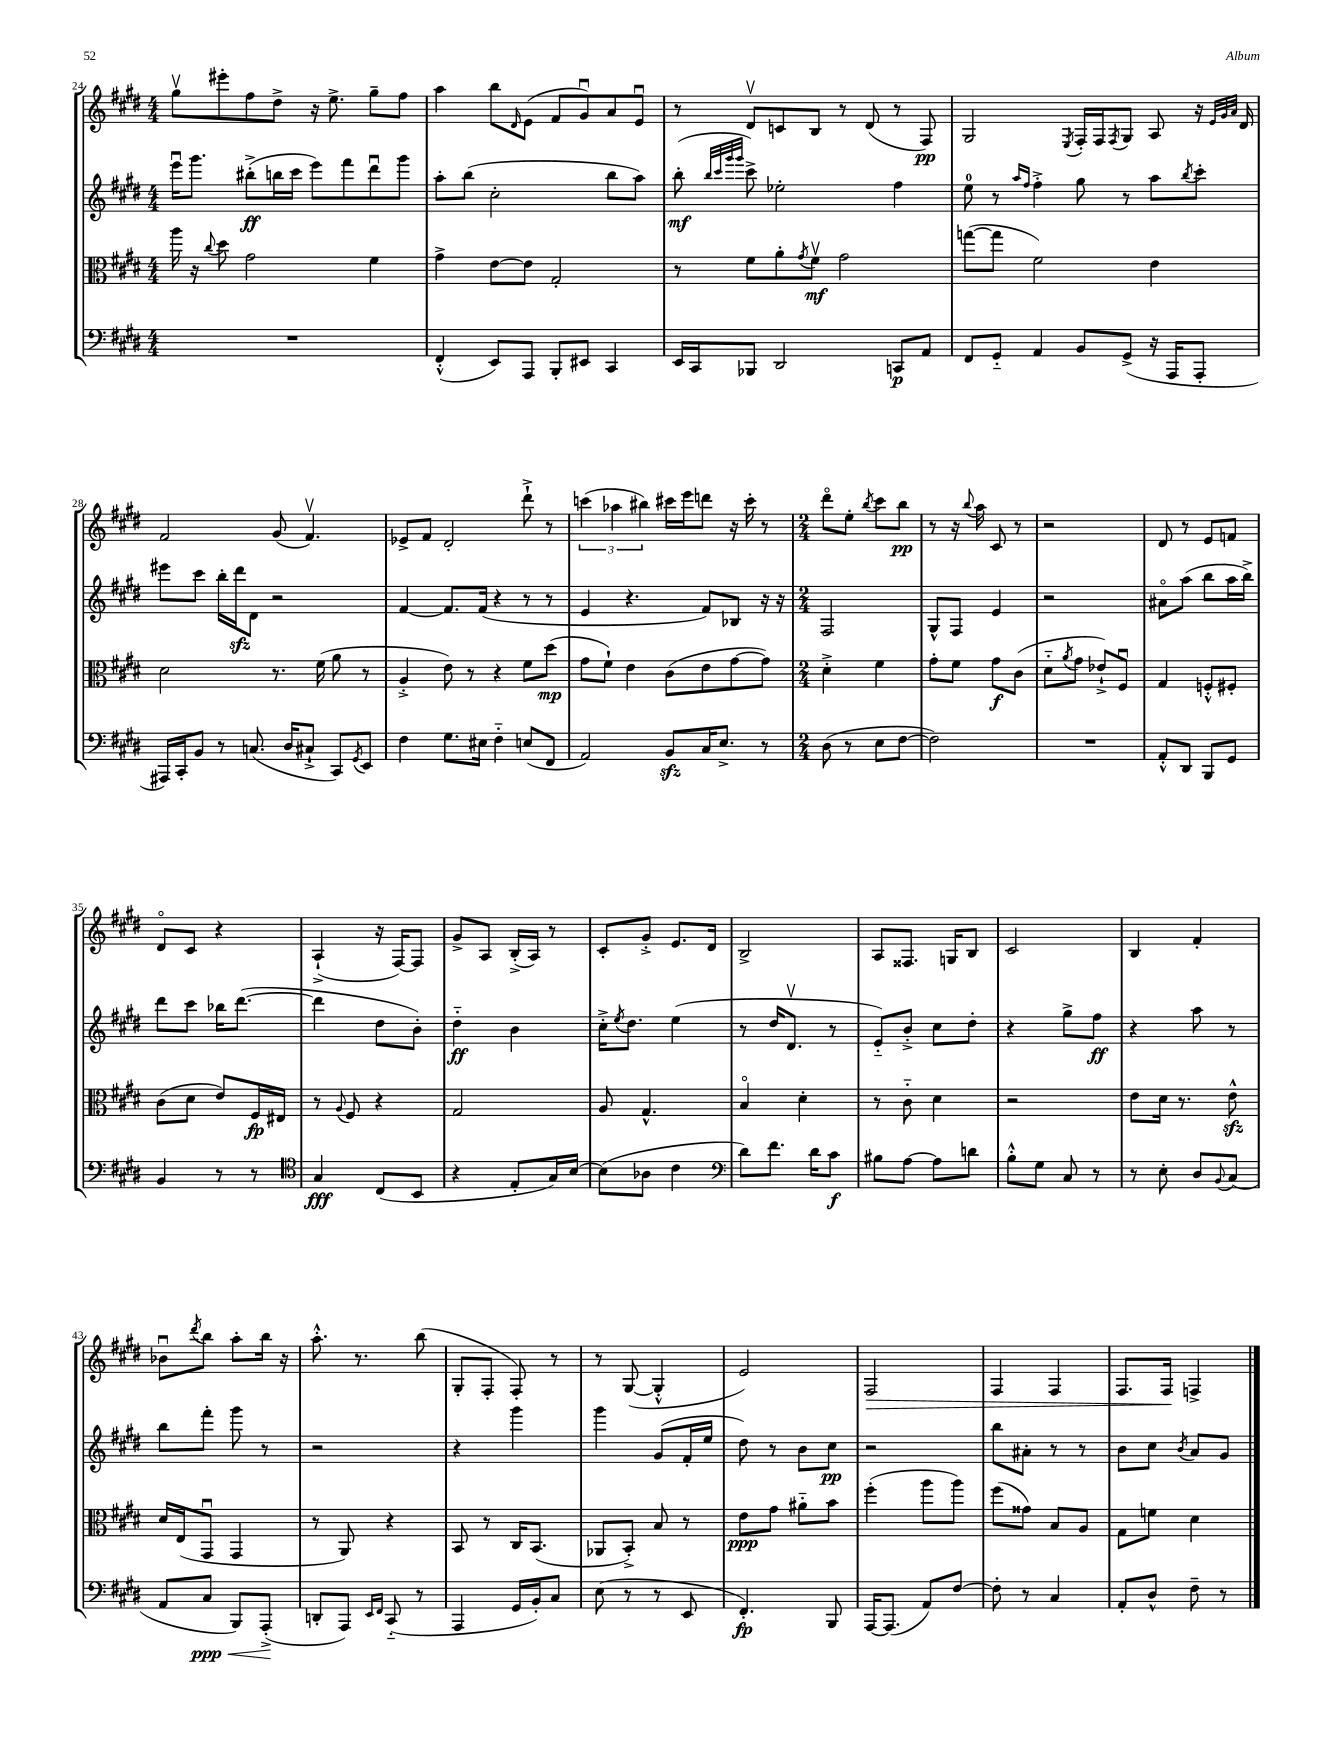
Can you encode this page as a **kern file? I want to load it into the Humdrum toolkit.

**kern	**kern	**kern	**kern
*staff4	*staff3	*staff2	*staff1
*clefF4	*clefC3	*clefG2	*clefG2
*k[f#c#g#d#]	*k[f#c#g#d#]	*k[f#c#g#d#]	*k[f#c#g#d#]
*M4/4	*M4/4	*M4/4	*M4/4
1r	16aa\	16eeeu\LK	8gg#v\L
.	16r	8.ggg#\J	.
.	8qqcc#/	.	.
.	8dd#\	.	8eee#'\
.	2g#\	(8bb#'^\L	8ff#\
.	.	16bb\L	8dd#^\J
.	.	16ccc#\JJ	.
.	.	8eee\L)	16r
.	.	.	8.ee^\
.	.	8fff#\	.
.	4f#\	8ddd#u\	8gg#~\L
.	.	8ggg#\J	8ff#\J
=	=	=	=
(4FF#'^^/	4g#^\	8aa'\L	4aa\
.	.	(8bb\J	.
8EE/L)	[8e\L	2cc#'\	8bb\L
.	.	.	16qqd#/
8AAA/J	8e\]J	.	(8e\J
8BBB'/L	2G#'/	.	8f#/L
8EE#/J	.	.	8g#u/)
4CC#/	.	8bb\L	8a/
.	.	8aa\J)	8eu/J
=	=	=	=
16EE/LL	8r	(8bb'\	8r
16CC#/J	.	.	.
.	.	32qqbb/LLL	.
.	.	32qqccc#/	.
.	.	32qqggg#/	.
.	.	32qqggg#/JJJ	.
8BBB-/J	8f#\L	8ccc#^\)	8d#v/L
2DD#/	8a'\	2ee-'\	8c/
.	8qg#/	.	.
.	8f#v\J	.	8B/J
.	2g#\	.	8r
.	.	.	(8d#/
8CC/L	.	4ff#\	8r
8AA/J	.	.	8F#/)
=	=	=	=
8FF#/L	([8gg\L	8ee\	2G#/
8GG#'~/J	8gg\]J	8r	.
.	.	16qqaa/LL	.
.	.	16qqff#/JJ	.
4AA/	2f#\)	4ff#'^\	.
.	.	.	8qE/
8BB/L	.	8gg#\	16F#'/LL
.	.	.	16F#/J
.	.	.	8qF#/
(8GG#^/J	.	8r	8G#/J
16r	4e\	8aa\L	8A/
16AAA/LK	.	.	.
.	.	8qbb/	.
8AAA'/J	.	8ccc#'\J	16r
.	.	.	32qqe/LLL
.	.	.	32qqg#/
.	.	.	32qqa/JJJ
.	.	.	16d#/
=	=	=	=
16AAA#/LL)	2d#\	8eee#\L	2f#/
16CC#'/J	.	.	.
8BB/J	.	8ccc#\J	.
8r	.	16bb'\LL	.
.	.	16ddd#\J	.
(8.C/	.	8d#\J	.
.	8.r	2r	(8g#/
16D#/LK	.	.	.
8C#`^/J	.	.	4.f#v/)
.	(16f#\	.	.
8CC#/L)	8a\	.	.
8qGG#/	.	.	.
8EE/J	8r	.	.
=	=	=	=
4F#\	4A'^/	[4f#/	8e-^/L
.	.	.	8f#/J
8.G#\L	8e\)	8.f#/]L	2d#'/
.	8r	.	.
16E#\Jk	.	(16f#/Jk	.
4F#'~\	4r	4r	.
(8E/L	8f#\L	8r	8ddd#`^\
8FF#/J	(8dd#\J	8r	8r
=	=	=	=
2AA/)	8g#\L	4e/	(6ccc\
.	8f#`\J)	.	.
.	.	.	6aa-\
.	4e\	4.r	.
.	.	.	6bb#\)
8BB/L	(8c#\L	.	16ccc#\LL
.	.	.	16eee\J
16C#/K	8e\	8f#/L)	8ddd\J
8.E^/J	.	.	.
.	[8g#\	8B-/J	16r
.	.	.	16ccc#'\
8r	8g#\]J)	16r	8r
.	.	16r	.
=	=	=	=
*M2/4	*M2/4	*M2/4	*M2/4
(8D#\	4d#'^\	2F#/	8ddd#o\L
8r	.	.	8ee'\J
.	.	.	8qbb/
8E\L	4f#\	.	8ccc#\L
[8F#\J	.	.	8bb\J
=	=	=	=
2F#\])	8g#'\L	8G#^^/L	8r
.	8f#\J	8F#/J	16r
.	.	.	8qqbb/
.	.	.	16aa\
.	8g#\L	4e/	8c#/
.	(8c#\J	.	8r
=	=	=	=
2r	8d#'~\L	2r	2r
.	8qa/	.	.
.	8g#\J	.	.
.	8e-`^/L)	.	.
.	8F#u/J	.	.
=	=	=	=
8AA'^^/L	4G#/	8a#o\L	8d#/
8DD#/J	.	(8aa\J	8r
8BBB/L	8F'^^/L	8bb\L	8e/L
8GG#/J	8F#'/J	16aa\L	8f/J
.	.	16bb^\JJ)	.
=	=	=	=
4BB/	(8c#\L	8ddd#\L	8d#o/L
.	8d#\J	8ccc#\J	8c#/J
8r	8e/L)	16bb-\LK	4r
.	.	([8.ddd#\J	.
8r	16F#/L	.	.
.	16E#/JJ	.	.
=	=	=	=
*clefC4	*	*	*
4G#/	8r	4ddd#\]	(4A`^/
.	8qqA/	.	.
.	8F#/	.	.
(8C#/L	4r	8dd#\L	16r
.	.	.	[16F#/LK)
8BB/J	.	8b'\J)	8F#/]J
=	=	=	=
4r	2G#/	4dd#'~\	8g#^/L
.	.	.	8A/J
8E'/L	.	4b\	(16B'^/LL
.	.	.	16A/JJ)
16G#/L)	.	.	8r
[16B/JJ	.	.	.
=	=	=	=
(8B\]L	8A/	16cc#'^\LK	8c#'/L
.	.	8qee/	.
.	.	8.dd#\J	.
8A-\J	4.G#^^/	.	8g#'^/J
4c#\	.	(4ee\	8.e/L
.	.	.	16d#/Jk
=	=	=	=
*clefF4	*	*	*
8d#\L)	4Bo/	8r	2B^/
8.f#\J	.	16dd#/LK	.
.	.	8.d#v/J	.
.	4d#'\	.	.
16d#\LK	.	.	.
8c#\J	.	8r	.
=	=	=	=
8B#\L	8r	8e'~/L)	8A/L
[8A\J	8c#'~\	8b'^/J	8.F##/J
8A\]L	4d#\	8cc#\L	.
.	.	.	16G/LK
8d\J	.	8dd#'\J	8B/J
=	=	=	=
8B'^^\L	2r	4r	2c#/
8G#\J	.	.	.
8C#/	.	8gg#^\L	.
8r	.	8ff#\J	.
=	=	=	=
8r	8e\L	4r	4B/
8E'\	16d#\Jk	.	.
.	8.r	.	.
8D#/L	.	8aa\	4f#'/
8qqBB/	.	.	.
(8C#/J	8e^^\	8r	.
=	=	=	=
8AA/L	16d#/LL	8bb\L	8b-u\L
.	(16E/J	.	.
.	.	.	8qddd#/
8C#/J	8GG#u/J	8fff#'\J	8bb\J
8BBB/L)	4GG#/	8ggg#\	8aa'\L
(8AAA'^/J	.	8r	16bb\Jk
.	.	.	16r
=	=	=	=
8DD'/L	8r	2r	8.aa'^^\
8AAA/J)	8AA/)	.	.
.	.	.	8.r
16qqEE/LL	.	.	.
16qqFF#/JJ	.	.	.
(8CC#'~/	4r	.	.
8r	.	.	(8bb\
=	=	=	=
4AAA/	8BB/	4r	8G#'/L
.	8r	.	8F#'/J
16GG#/LL	16C#/LK	4ggg#\	8F#'/)
16BB'/J)	(8.BB/J	.	.
8C#/J	.	.	8r
=	=	=	=
(8E\	8AA-/L	4ggg#\	8r
8r	8BB'^/J)	.	([8G#/
8r	8B/	(8g#/L	4G#'^^/]
8EE/	8r	16f#'/L	.
.	.	16ee/JJ	.
=	=	=	=
4.FF#'/)	8e\L	8dd#\)	2e/)
.	8g#\J	8r	.
.	8a#'~\L	8b\L	.
8BBB/	8b\J	8cc#\J	.
=	=	=	=
[16AAA/LK	(4ff#'\	2r	2F#/
(8.AAA/]J	.	.	.
8AA/L)	8aa\L	.	.
[8F#/J	8aa\J)	.	.
=	=	=	=
8F#'\]	(8ff#\L	8bb\L	4F#/
8r	8g##\J)	8a#'\J	.
4C#/	8B/L	8r	4F#/
.	8A/J	8r	.
=	=	=	=
8AA'/L	8G#\L	8b\L	8.F#/L
8D#^^/J	8f\J	8cc#\J	.
.	.	.	16F#/Jk
.	.	8qb/	.
8F#~\	4d#\	8a/L	4F^/
8r	.	8g#/J	.
==	==	==	==
*-	*-	*-	*-
